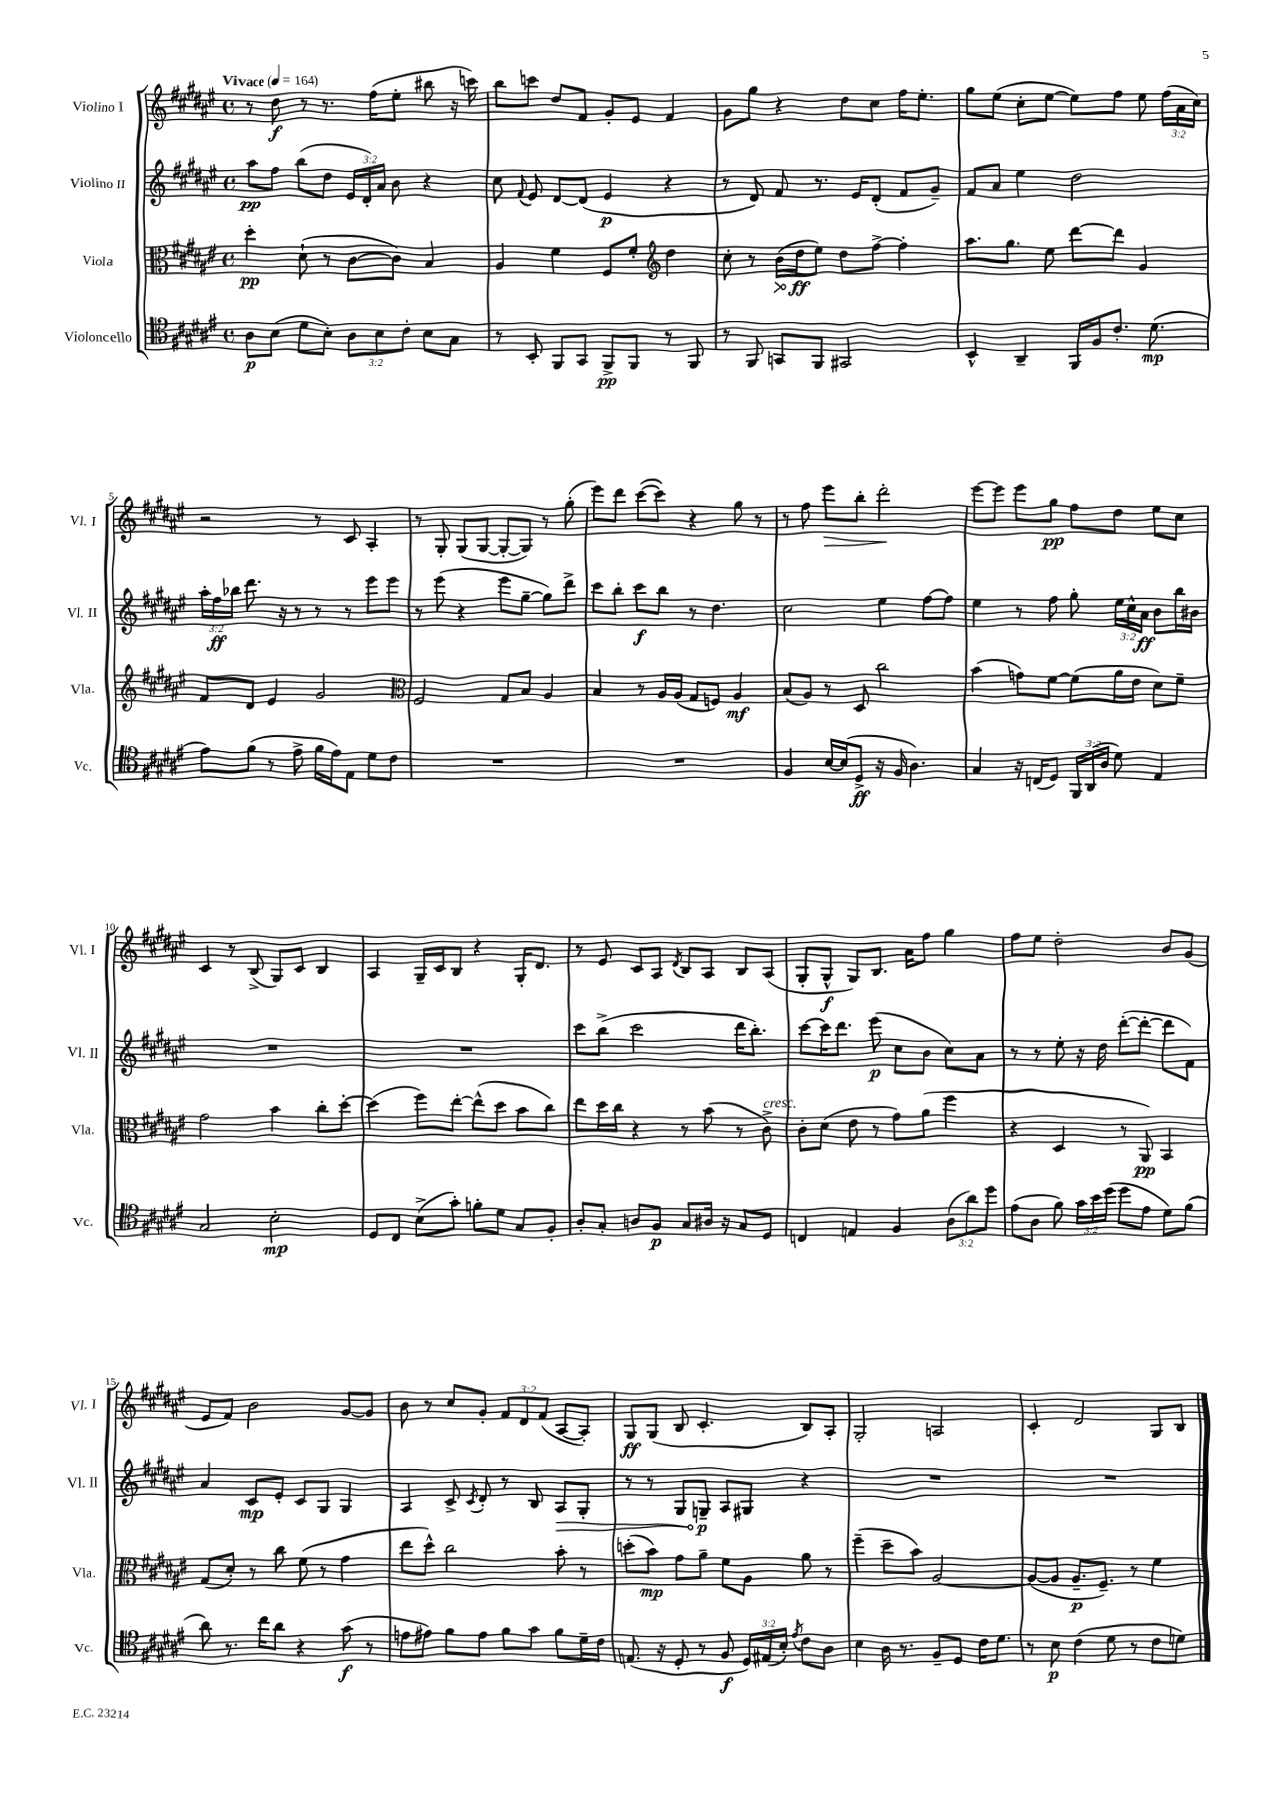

**kern	**kern	**kern	**kern
*staff4	*staff3	*staff2	*staff1
*clefC4	*clefC3	*clefG2	*clefG2
*k[f#c#g#d#a#e#]	*k[f#c#g#d#a#e#]	*k[f#c#g#d#a#e#]	*k[f#c#g#d#a#e#]
*M4/4	*M4/4	*M4/4	*M4/4
*met(c)	*met(c)	*met(c)	*met(c)
*MM164	*MM164	*MM164	*MM164
8A#\L	4dd#'\	8aa#\L	8r
(8B\J	.	8ff#\J	8dd#\
8d#\L	(8d#`\	(8bb\L	8r
8B'\J)	8r	8dd#\J	8.r
12A#\L	[8c#\L	24e#/LL	.
.	.	24d#'/)	.
.	.	.	(16ff#\LK
12B\	.	24a#/JJ	.
.	8c#\]J)	8b\	8ee#'\J
12c#'\J	.	.	.
8B\L	4B/	4r	8bb#\
8G#\J	.	.	16r
.	.	.	16ccc\)
=	=	=	=
8r	4A#/	8cc#\	8bb\L
.	.	8qqf#/	.
8BB'/	.	8e#/	8ccc\J
8FF#/L	4f#\	[8d#/L	8dd#/L
8GG#/J	.	(8d#/]J	8f#/J
8FF#^/L	8F#/L	4e#/	8g#'/L
8FF#/J	8f#'/J	.	8e#/J
*	*clefG2	*	*
8r	4dd#\	4r	4f#/
8FF#/	.	.	.
=	=	=	=
8r	8cc#'\	8r	8g#\L
8FF#/	8r	8d#/)	8gg#\J
8GG/L	(16b\LL	8f#/	4r
.	16dd#\J	.	.
8FF#/J	8ee#\J)	8.r	.
2GG#/	8dd#\L	.	8dd#\L
.	.	16e#/LK	.
.	[8ff#^\J	(8d#'/J	8cc#\J
.	4ff#'\]	8f#/L	16ff#\LK
.	.	.	8.ee#'\J
.	.	8g#~/J)	.
=	=	=	=
4BB^^/	8.aa#\L	8f#/L	8gg#\L
.	.	8a#/J	(8ee#\J
.	8.gg#\J	.	.
4AA#~/	.	4ee#\	8cc#'\L
.	8ee#\	.	[8ee#\J
16FF#/LL	[8ddd#\L	2dd#\	8ee#\]L)
16F#/J	.	.	.
8.c#'/J	8ddd#\]J	.	8ff#\J
.	4g#/	.	8ee#\
(8.d#\	.	.	.
.	.	.	(24ff#\LL
.	.	.	24a#\
.	.	.	24cc#\JJ)
=	=	=	=
8e#\L)	8f#/L	24aa#'\LL	2r
.	.	24ff#\	.
.	.	24bb-\JJ	.
(8f#\J	8d#/J	8.ddd#\	.
8r	4e#/	.	.
.	.	16r	.
8e#^\	.	8r	.
16f#\LL	2g#/	8r	8r
16e#\J)	.	.	.
8E#\J	.	8r	8c#/
8d#\L	.	8eee#\L	4A#'/
8c#\J	.	8eee#\J	.
=	=	=	=
*	*clefC3	*	*
1r	2F#/	8r	8r
.	.	(8eee#\	8G#'/
.	.	4r	(8G#/L
.	.	.	[8G#/J
.	8G#/L	8eee#\L	8G#'/_L
.	8B/J	[8gg#~\J	8G#/]J)
.	4A#/	8gg#\]L)	8r
.	.	8ddd#^\J	(8gg#'\
=	=	=	=
1r	4B/	8ccc#\L	8eee#\L)
.	.	8bb'\J	8ddd#\J
.	8r	8ccc#\L	([8ccc#\L
.	16A#/LL	8bb\J	8ccc#\]J)
.	(16A#/JJ	.	.
.	8G#/L	8r	4r
.	8F/J)	4.dd#\	.
.	4A#/	.	8gg#\
.	.	.	8r
=	=	=	=
4F#/	(8B/L	2cc#\	8r
.	8A#/J)	.	8ff#\
[16B/LL	8r	.	8eee#\L
(16B/]J	.	.	.
8D#^/J	8D#/	.	8bb'\J
16r	2cc#\	4ee#\	2ddd#'\
16F#/	.	.	.
4.A#\)	.	.	.
.	.	[8ff#\L	.
.	.	8ff#\]J	.
=	=	=	=
4G#/	(4b\	4ee#\	[8eee#\L
.	.	.	8eee#\]J
16r	8g\L)	8r	8eee#\L
(16C/LK	.	.	.
8D#/J)	[8f#\J	8ff#\	8gg#\J
24FF#/LL	(8f#\]L	8gg#'\	8ff#\L
(24AA#/	.	.	.
24A#/JJ	.	.	.
8d#\)	16a#\L	24ee#\LL	8dd#\J
.	.	24cc#^^\	.
.	16e#\JJ	.	.
.	.	24a#\JJ	.
4E#/	8d#\L)	8b\L	8ee#\L
.	8f#~\J	16bb\L	8cc#\J
.	.	16b#\JJ	.
=	=	=	=
2G#/	2g#\	1r	4c#/
.	.	.	8r
.	.	.	(8B^/
2B'\	4b\	.	8G#/L)
.	.	.	8c#/J
.	8cc#'\L	.	4B/
.	[8dd#'\J	.	.
=	=	=	=
8D#/L	(4dd#\]	1r	4A#/
8C#/J	.	.	.
(8B^\L	8ff#\L)	.	16G#~/LL
.	.	.	16c#/J
8g#'\J)	[8ee#'\J	.	8B/J
8f'\L	(8ee#^^\]L	.	4r
8d#\J	8dd#\J	.	.
8G#/L	8b\L	.	16G#'/LK
.	.	.	8.d#/J
8F#'/J	8cc#\J)	.	.
=	=	=	=
8A#'/L	8ee#\L	8ccc#\L	8r
8G#'/J	16dd#\L	(8bb^\J	8e#/
.	16cc#\JJ	.	.
8A/L	4r	2ccc#\	8c#/L
8F#/J	.	.	8A#/J
.	.	.	8qd#/
8G#/L	8r	.	8B/L
16A#/Jk	(8b\	.	8A#/J
16r	.	.	.
8G#/L	8r	16ddd#\LK	8B/L
.	.	8.bb'\J)	.
8D#/J	8c#^\)	.	(8A#/J
=	=	=	=
4C/	8c#'\L	[8ccc#\L	8G#'/L
.	(8d#\J	16ccc#\]K	8G#^^/J
.	.	8.ddd#\J	.
4E/	8e#\	.	8G#/L)
.	8r	(8eee#\	8.B/J
4F#/	8g#\L)	8cc#\L	.
.	.	.	16a#\LK
.	(8a#\J	8b\J	8ff#\J
(12A#\L	4ff#\	8cc#\L)	4gg#\
12a#\)	.	.	.
.	.	8a#\J	.
12dd#\J	.	.	.
=	=	=	=
(8e#\L	4r	8r	8ff#\L
8A#\J	.	8r	8ee#\J
8f#\)	4D#/	8ee#'\	2dd#'\
24g#\LL	.	16r	.
24b\	.	.	.
.	.	16dd#\	.
(24dd#\JJ	.	.	.
8dd#\L	8r	([8ddd#'\L	.
8e#\J	8AA#/)	8ddd#'\_J	.
8d#\L)	4BB/	8ddd#\]L	8b/L
(8f#\J	.	8f#\J)	(8g#/J
=	=	=	=
8a#\)	(8G#/L	4a#/	8e#/L
8.r	8d#'/J)	.	8f#/J)
.	8r	8c#/L	2b\
16cc#\LK	.	.	.
8a#\J	8cc#\	8e#'/J	.
4r	(8f#\	8c#/L	.
.	8r	8G#/J	.
(8g#\	4g#\	4G#/	[8g#/L
8r	.	.	8g#/]J
=	=	=	=
8e\L	8ee#\L	4A#/	8b\
8e#\J)	8dd#^^\J)	.	8r
8f#\L	2cc#\	8c#^/	8cc#/L
.	.	8qc#/	.
8e#\J	.	8d#'/	8g#'/J
8f#\L	.	8r	12f#/L
.	.	.	12d#/
8g#\J	.	8B/	.
.	.	.	(12f#/J
8f#\L	8b'\	8A#/L	[8A#/L
16d#~\L	8r	8G#'/J	8A#'/]J)
16c#\JJ	.	.	.
=	=	=	=
(8.E/	(8dd'\L	8r	8G#/L
.	8b\J)	8r	(8G#/J
16r	.	.	.
8D#'/	8g#\L	8G#/L	8B/
8r	8a#~\J	8G~/J	4.c#'/
8F#/	8f#\L	8A#/L	.
24D#/LL)	8A#\J	8G#/J	.
(24E#/	.	.	.
24B'/JJ)	.	.	.
8qe#/	.	.	.
8c#\L	8a#\	4r	8B/L)
8A#\J	8r	.	8A#'/J
=	=	=	=
4B\	(4ff#~\	1r	2G#'/
16A#\	8dd#~\L	.	.
8.r	.	.	.
.	8b\J)	.	.
8F#~/L	[2A#/	.	2A/
8D#/J	.	.	.
16c#\LK	.	.	.
8.d#\J	.	.	.
=	=	=	=
8r	(8A#/_L	1r	4c#'/
8B\	8A#/]J	.	.
(4c#\	8.A#~/L	.	2d#/
.	8.F#~/J)	.	.
8d#\	.	.	.
8r	8r	.	.
8c#\L	4f#\	.	8G#/L
8d\J)	.	.	8B/J
==	==	==	==
*-	*-	*-	*-
